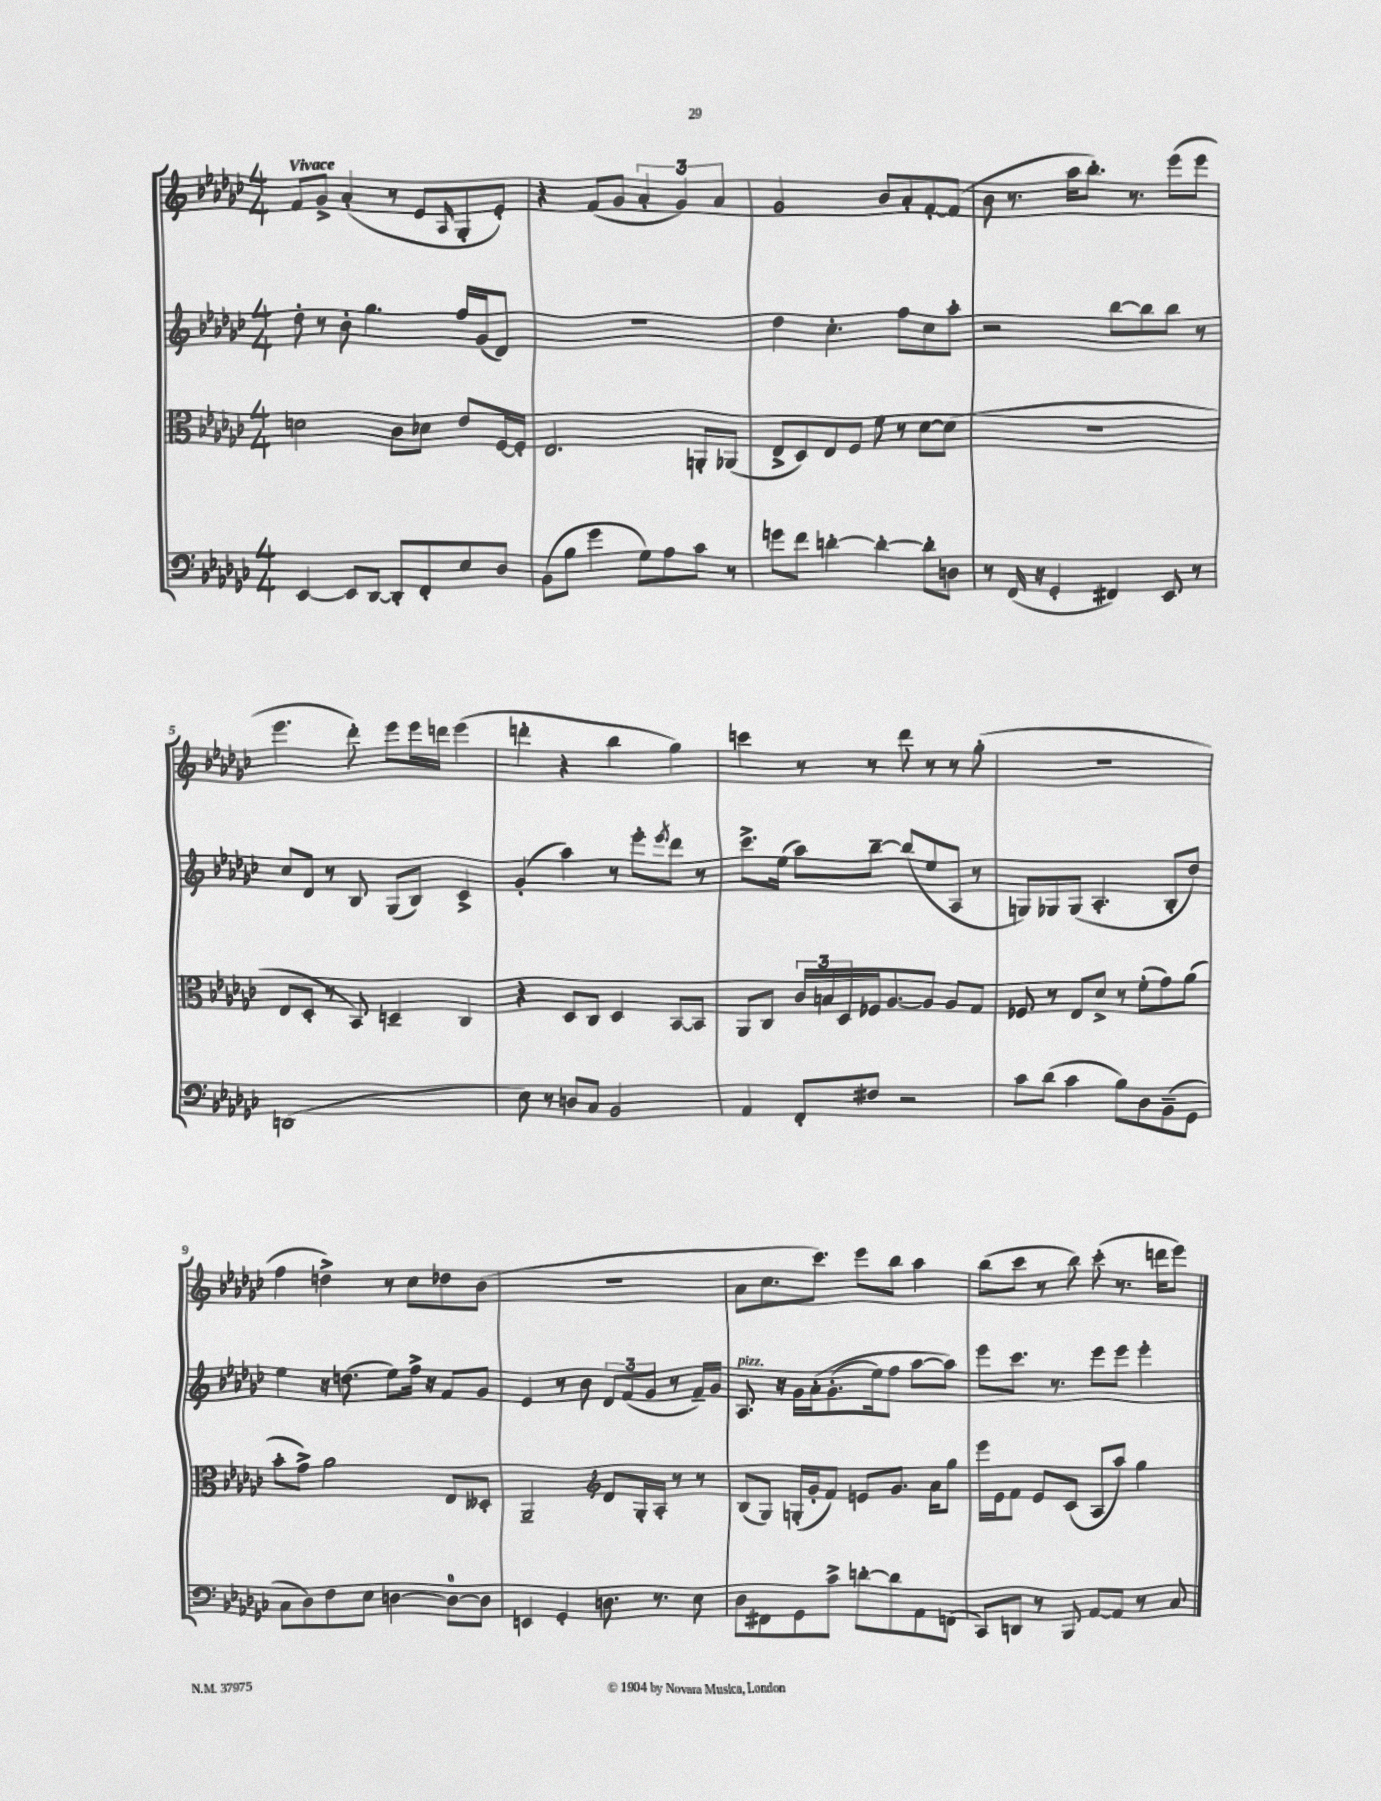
<<
\new StaffGroup <<
\new Staff = "s0" {
    \clef treble \key ges \major \numericTimeSignature \time 4/4 \tempo "Vivace"
    f'8 ges'8-> aes'4-.( r8 ees'8 \grace { aes16 } ges8-. ees'8-.) |
    r4 f'8( ges'8 \tuplet 3/2 { aes'4-. ges'4) aes'4 } |
    ges'2 bes'8 aes'8-. f'8~-. f'8( |
    bes'8 r8. aes''16 bes''8.-.) r8. ees'''8( ees'''8 |
    ees'''4. des'''8-.) ees'''8 ees'''16 d'''16 ees'''4( |
    d'''4-. r4 bes''4 ges''4) |
    c'''4 r8 r8 des'''8 r8 r8 ges''8-.( |
    R1 |
    f''4 d''4->) r8 ces''8 des''8 bes'8( |
    r1 |
    aes'8 ces''8. ces'''8.) ees'''8 bes''8 aes''4 |
    bes''8( ces'''8 r8 bes''8) ces'''8-.( r8. d'''16 ees'''8) \bar "|." |
}
\new Staff = "s1" {
    \clef treble \key ges \major \numericTimeSignature \time 4/4
    des''8-. r8 bes'8-. ges''4. f''16 ges'16( des'8) |
    R1 |
    des''4 ces''4.-. f''8 ces''8 aes''8-. |
    r2 bes''8~ bes''8 bes''8 r8 |
    ces''8 des'8 r8 bes8 ges8( bes8) ces'4-> |
    ges'4-.( aes''4) r8 ees'''8-. \acciaccatura { ees'''8 } des'''8 r8 |
    ces'''8.-> ees''16( aes''8) bes''8~-- bes''8( ees''8 aes8 r8 |
    g8) ges8 ges8( aes4.-. bes8-. des''8) |
    ees''4 r16 d''8.( ees''8) f''16-> r16 f'8 ges'8 |
    ees'4 r8 bes'8 \tuplet 3/2 { des'8 f'8( ges'8 } r8 f'16--) ges'16 |
    aes8.^\markup { \italic "pizz." } r16 ges'16 aes'16-.\( ges'8.-.( ees''16) f''8 aes''8~ aes''8\) |
    ees'''8 ces'''8. r8. ees'''8 ees'''8 ees'''4-. \bar "|." |
}
\new Staff = "s2" {
    \clef alto \key ges \major \numericTimeSignature \time 4/4
    d'2 ces'8 des'8 ees'8 f16~ f16-. |
    ees2. a,8-. aes,8( |
    ees8-> des8) ees8 f8 f'8 r8 des'8~ des'8( |
    R1 |
    ees8 des8-. r8 bes,8) d4-- ces4 |
    r4 des8 ces8 des4 bes,8~ bes,8 |
    aes,8 ces8 \tuplet 3/2 { ces'16 b16 des16 } fes16 aes8.~ aes8 aes8 ges8 |
    fes8 r8 ees8 des'8-> r8 f'8-.( ges'8) aes'8( |
    bes'8-. ges'8->) aes'2 ees8 deses8-. |
    aes,2-- \clef treble des'8 ges16-. aes16-. r8 r8 |
    bes8( ges8) g16-.( ges'16-. f'8) e'8 ges'8. aes'16 ges''8 |
    ees'''16 ees'16 f'8 ees'8 ces'8( aes8 aes''8) ges''4 \bar "|." |
}
\new Staff = "s3" {
    \clef bass \key ges \major \numericTimeSignature \time 4/4
    ees,4~ ees,8 des,8~ des,8-. f,8-. ees8 des8 |
    bes,8( bes8 ges'4 ges8) aes8 ces'8 r8 |
    g'8 f'8 d'4~-. d'4~-. d'8-. d8 |
    r8 f,16( r16 ges,4-. fis,4) ees,8 r8 |
    d,1( |
    ees8) r8 d8 ces8 bes,2 |
    aes,4 f,8-. fis8 r2 |
    ces'8 des'8( ces'4 bes8) des8 bes,8--( ges,8 |
    ces8 des8) f8 ees8 d4~ d8-0~ d8 |
    e,4 ges,4-. d8. r8. ees8 |
    des8 fis,8 ges,8 ces'8-> d'8~-. d'8 aes,8 f,8( |
    ces,8) d,8 r8 bes,,8 aes,8~ aes,8 r8 ces8 \bar "|." |
}
>>
>>
